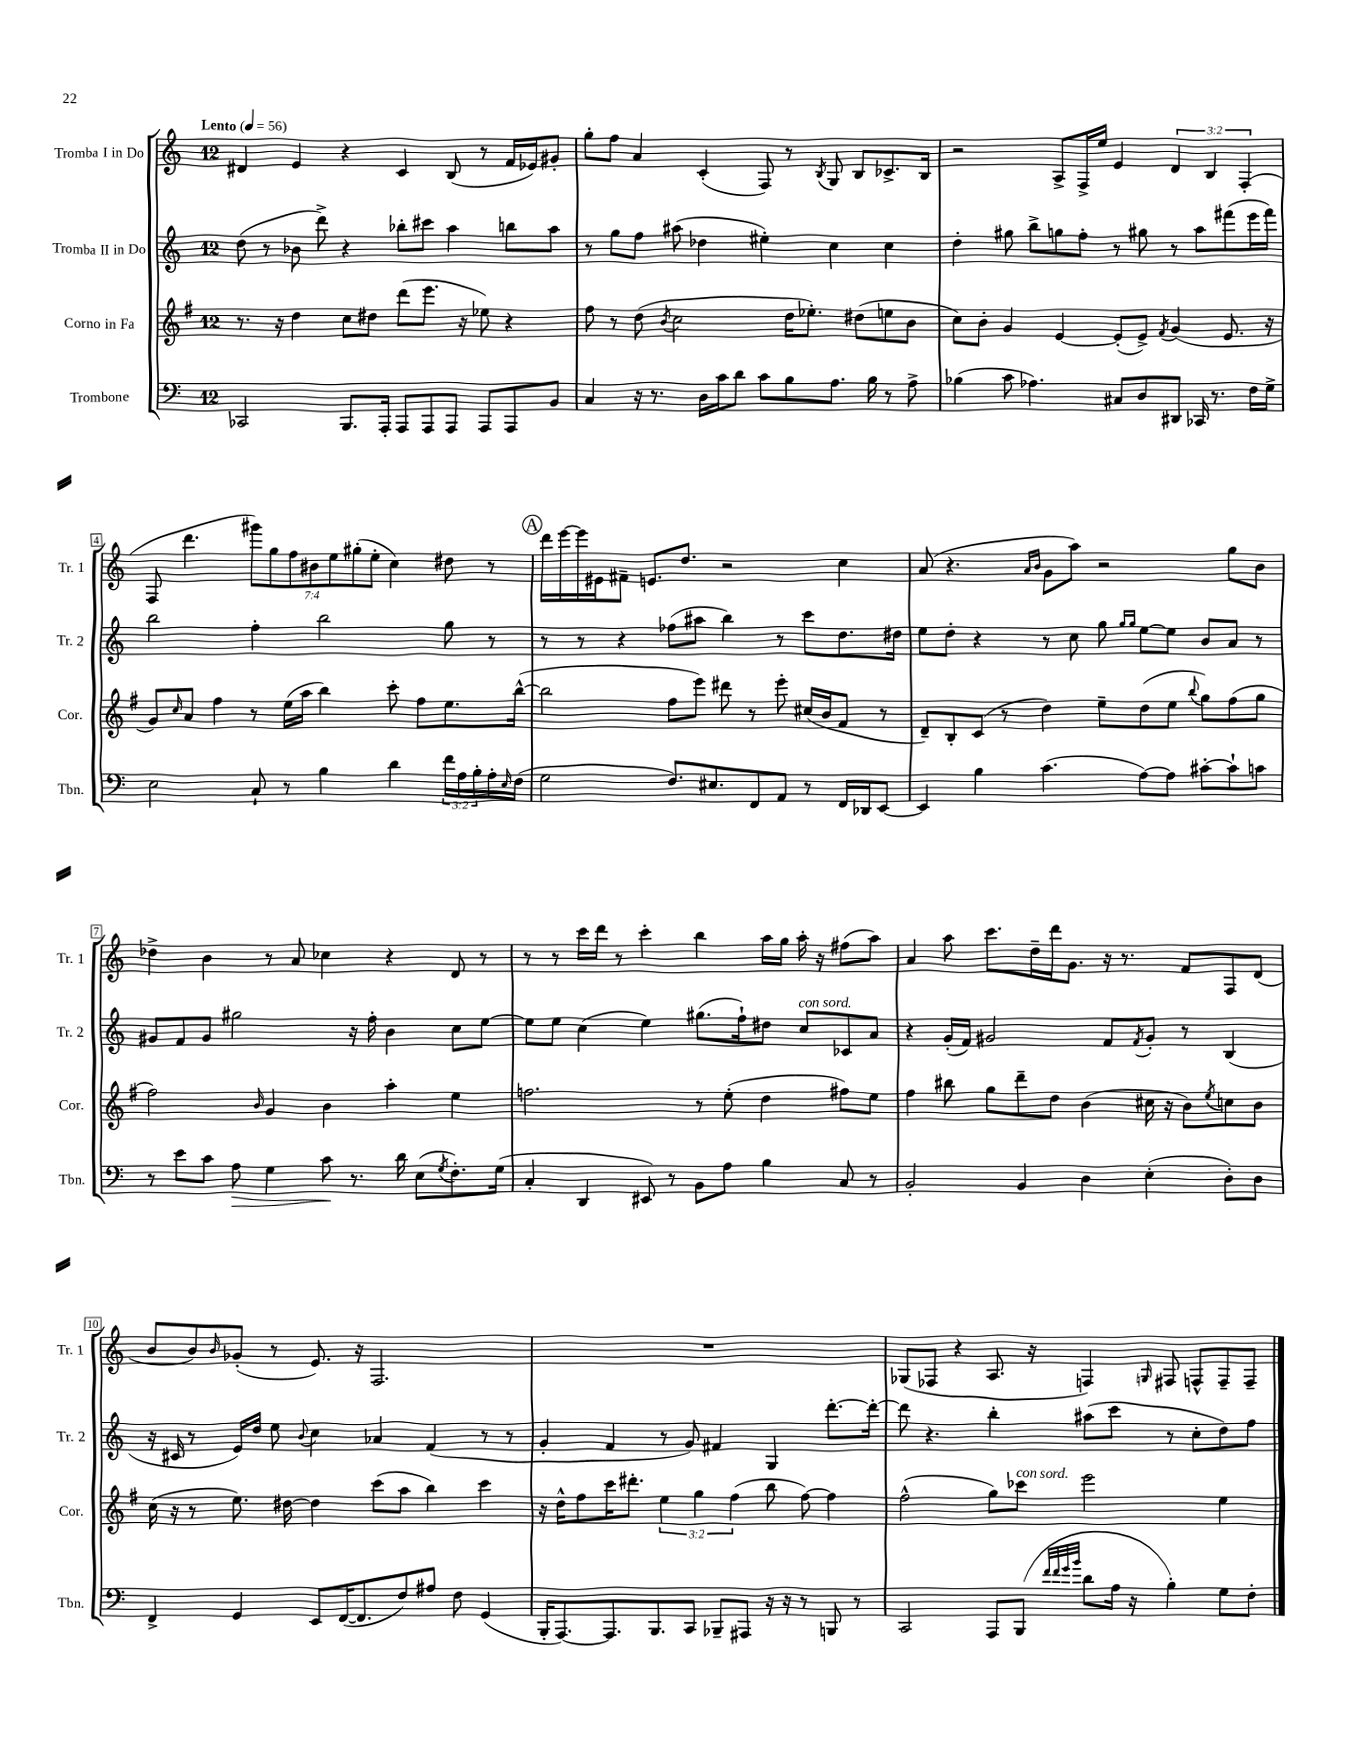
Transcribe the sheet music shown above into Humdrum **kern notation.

**kern	**kern	**kern	**kern
*staff4	*staff3	*staff2	*staff1
*clefF4	*clefG2	*clefG2	*clefG2
*k[]	*k[f#]	*k[]	*k[]
*M12/8	*M12/8	*M12/8	*M12/8
*MM56	*MM56	*MM56	*MM56
2CC-/	8.r	(8dd\	4d#/
.	.	8r	.
.	16r	.	.
.	4dd\	8b-\	4e/
.	.	8ddd^\)	.
8.BBB/L	8cc\L	4r	4r
.	8dd#\J	.	.
16AAA'/Jk	.	.	.
8AAA/L	(8ddd\L	8bb-'\L	4c/
8AAA/	8.eee\J	8ccc#\J	.
8AAA/J	.	4aa\	(8B/
.	16r	.	.
8AAA/L	8ee-\)	.	8r
8AAA/	4r	8bb\L	16f/LL
.	.	.	16e-/J)
8BB/J	.	8aa\J	8g#'/J
=	=	=	=
4C/	8ff#\	8r	8gg'\L
.	8r	8gg\L	8ff\J
16r	(8dd\	8ff\J	4a/
8.r	.	.	.
.	8qb/	.	.
.	2cc\	(8aa#\	.
16D\LL	.	4dd-\	(4c'/
16c\J	.	.	.
8d\J	.	.	.
8c\L	.	4ee#'\)	8F/)
8B\	16dd\LK	.	8r
.	8.ee-'\J)	.	.
.	.	.	8qB/
8.A\J	.	4cc\	8G/
.	(8dd#\L	.	8B/L
16B\	.	.	.
8r	8ee\	4cc\	8.c-^/
8A^\	8b\J	.	.
.	.	.	16B/Jk
=	=	=	=
(4B-\	8cc\L)	4dd'\	2r
.	8b'\J	.	.
8c\	4g/	8gg#\	.
4.A-\)	.	8bb^\L	.
.	[4e/	8gg\	8A^/L
.	.	8ff'\J	16F^/L
.	.	.	16ee/JJ
8C#/L	(8e'/]L	8r	4e/
8D/	8e^/J)	8gg#\	.
.	8qf#/	.	.
8DD#/J	(4g/	8r	6d/
16CC-/	.	8aa\L	.
.	.	.	6B/
8.r	.	.	.
.	8.e/	(8fff#\	.
.	.	.	(6F'/
16F\LL	.	16eee\L	.
16G^\JJ	16r	16fff#\JJ)	.
=	=	=	=
2E\	8g/L)	2bb\	8F/
.	16qqcc/	.	.
.	8a/J	.	4.ddd\
.	4ff#\	.	.
8C`/	8r	4ff'\	14ggg#\L)
.	.	.	14gg\
8r	(16ee\LL	.	.
.	.	.	14ff\
.	16aa\JJ	.	.
.	.	.	14b#\
4B\	4bb\)	2bb\	.
.	.	.	14ee\
.	.	.	(14gg#'\
.	.	.	14ee'\J
4d\	8ccc'\	.	4cc\)
.	8ff#\L	.	.
24f\LL	8.ee\	8gg\	8dd#\
24A\	.	.	.
24B'\	.	.	.
16A'\	.	8r	8r
16qqE/	.	.	.
(16F\JJ	([16bb^^\Jk	.	.
=	=	=	=
2G\	2bb\]	8r	16ddd\LL
.	.	.	[16eee\
.	.	8r	16eee\]
.	.	.	16e#\J
.	.	4r	8f#~\J
.	.	.	8.e/L
8.F/L)	8ff#\L	(8ff-\L	.
.	.	.	8.dd/J
.	8eee\J)	8aa#\J	.
8.E#/	.	.	.
.	8ddd#\	4bb\)	2r
8FF/	8r	.	.
8AA/J	8eee'\	8r	.
8r	(16cc#/LL	8ccc\L	.
.	16b/J	.	.
16FF/LL	8f#/J	8.dd\	4cc\
16DD-/J	.	.	.
[8EE/J	8r	.	.
.	.	16dd#\Jk	.
=	=	=	=
4EE/]	8d~/L)	8ee\L	(8a/
.	8B'/	8dd'\J	4.r
4B\	(8c/J	4r	.
.	8r	.	.
.	.	.	16qqa/LL
.	.	.	16qqb/JJ
(4.c\	4dd\)	8r	8g\L
.	.	8cc\	8aa\J)
.	8ee~\L	8gg\	2r
.	.	16qqgg/LL	.
.	.	16qqgg/JJ	.
[8A\L)	(8dd\	[8ee\L	.
8A\]J	8ee\J	8ee\]J	.
.	8qqbb/	.	.
[8c#'\L	8gg\L)	8b/L	.
8c#`\]	(8ff#\	8a/J	8gg\L
8c\J	8gg\J	8r	8b\J
=	=	=	=
8r	2ff#\)	8g#/L	4dd-^\
8e\L	.	8f/	.
8c\J	.	8g#/J	4b\
8A\	.	2gg#\	.
.	16qqb/	.	.
4G\	4g/	.	8r
.	.	.	8a/
8c\	4b\	.	4cc-\
8.r	.	16r	.
.	.	16ff'\	.
.	4aa'\	4b\	4r
16d\	.	.	.
(8E\L	.	.	.
8qG/	.	.	.
8.F'\)	4ee\	8cc\L	8d/
.	.	[8ee\J	8r
(16G\Jk	.	.	.
=	=	=	=
4C'/	2.ff\	8ee\]L	8r
.	.	8ee\J	8r
4DD/	.	(4cc\	16ccc\LL
.	.	.	16ddd\JJ
.	.	.	8r
8EE#/)	.	4ee\)	4ccc'\
8r	.	.	.
8BB\L	8r	(8.gg#\L	4bb\
8A\J	(8ee'\	.	.
.	.	16ff`\k)	.
4B\	4dd\	8dd#\J	16aa\LL
.	.	.	16gg\JJ
.	.	8cc/L	16aa'\
.	.	.	16r
8C/	8ff#\L)	8c-/	(8ff#\L
8r	8ee\J	8a/J	8aa\J)
=	=	=	=
2BB'/	4ff#\	4r	4a/
.	8bb#\	(16g'/LL	8aa\
.	.	16f/JJ)	.
.	8gg\L	2g#/	8.ccc\L
4BB/	8ddd~\	.	.
.	.	.	16dd~\L
.	8dd\J	.	16ddd\J
.	.	.	8.g\J
4D\	(4b\	.	.
.	.	8f/L	16r
.	.	.	8.r
.	.	8qf/	.
(4E'\	16cc#\	8g#'/J	.
.	16r	.	.
.	8b\L)	8r	8f/L
.	8qee/	.	.
8D'\L)	8cc\	(4B/	8F/
8D\J	8b\J	.	(8d/J
=	=	=	=
4FF^/	(16cc\	16r	8b/L
.	16r	16c#/	.
.	8r	8r	8b/)
.	.	.	16qqb/
4GG/	8.ee\)	16e/LL)	(8g-'/J
.	.	16dd/JJ	.
.	.	8ee\	8r
.	[16dd#\	.	.
.	.	8qqb/	.
8EE/L	4dd#\]	4cc\	8.e/)
([16FF/K	.	.	.
8.FF/]	.	.	16r
.	(8ccc\L	4a-/	2.F/
8F/)	8aa\J	.	.
8A#/J	4bb\)	(4f/	.
8F\	.	.	.
(4GG/	4ccc\	8r	.
.	.	8r	.
=	=	=	=
16BBB'/LK	16r	4g'/	1.r
[8.AAA/)	16dd^^\LK	.	.
.	8ff#\	.	.
8.AAA/]	16ccc\K	4f/	.
.	8.ddd#'\J	.	.
8.BBB/	.	.	.
.	6ee\	8r	.
8CC/J	.	8g/)	.
.	6gg\	.	.
8BBB-~/L	.	4f#/	.
.	(6ff#\	.	.
8AAA#/J	.	.	.
16r	8bb\	4G/	.
16r	.	.	.
8r	[8ff#\)	.	.
8BBB/	4ff#\]	[8.ddd'\L	.
8r	.	.	.
.	.	16ddd'\_Jk	.
=	=	=	=
2CC/	(2ff#^^\	8ddd\]	(8G-/L
.	.	4.r	8F-/J
.	.	.	4r
8AAA/L	8gg\L)	4bb'\	8.A/
(8BBB/J	8ccc-\J	.	.
.	.	.	16r
32qqf/LLL	.	.	.
32qqf/	.	.	.
32qqg/	.	.	.
32qqb/JJJ	.	.	.
8d\L	2eee\	(8aa#\L	4F/)
16A\Jk	.	8ccc\J	.
16r	.	.	.
.	.	.	16qqG/
4B'\)	.	8r	8F#/
.	.	8cc'\L	8F^^/L
8G\L	4ee\	8dd\)	8F~/
8F'\J	.	8ff\J	8F~/J
==	==	==	==
*-	*-	*-	*-
